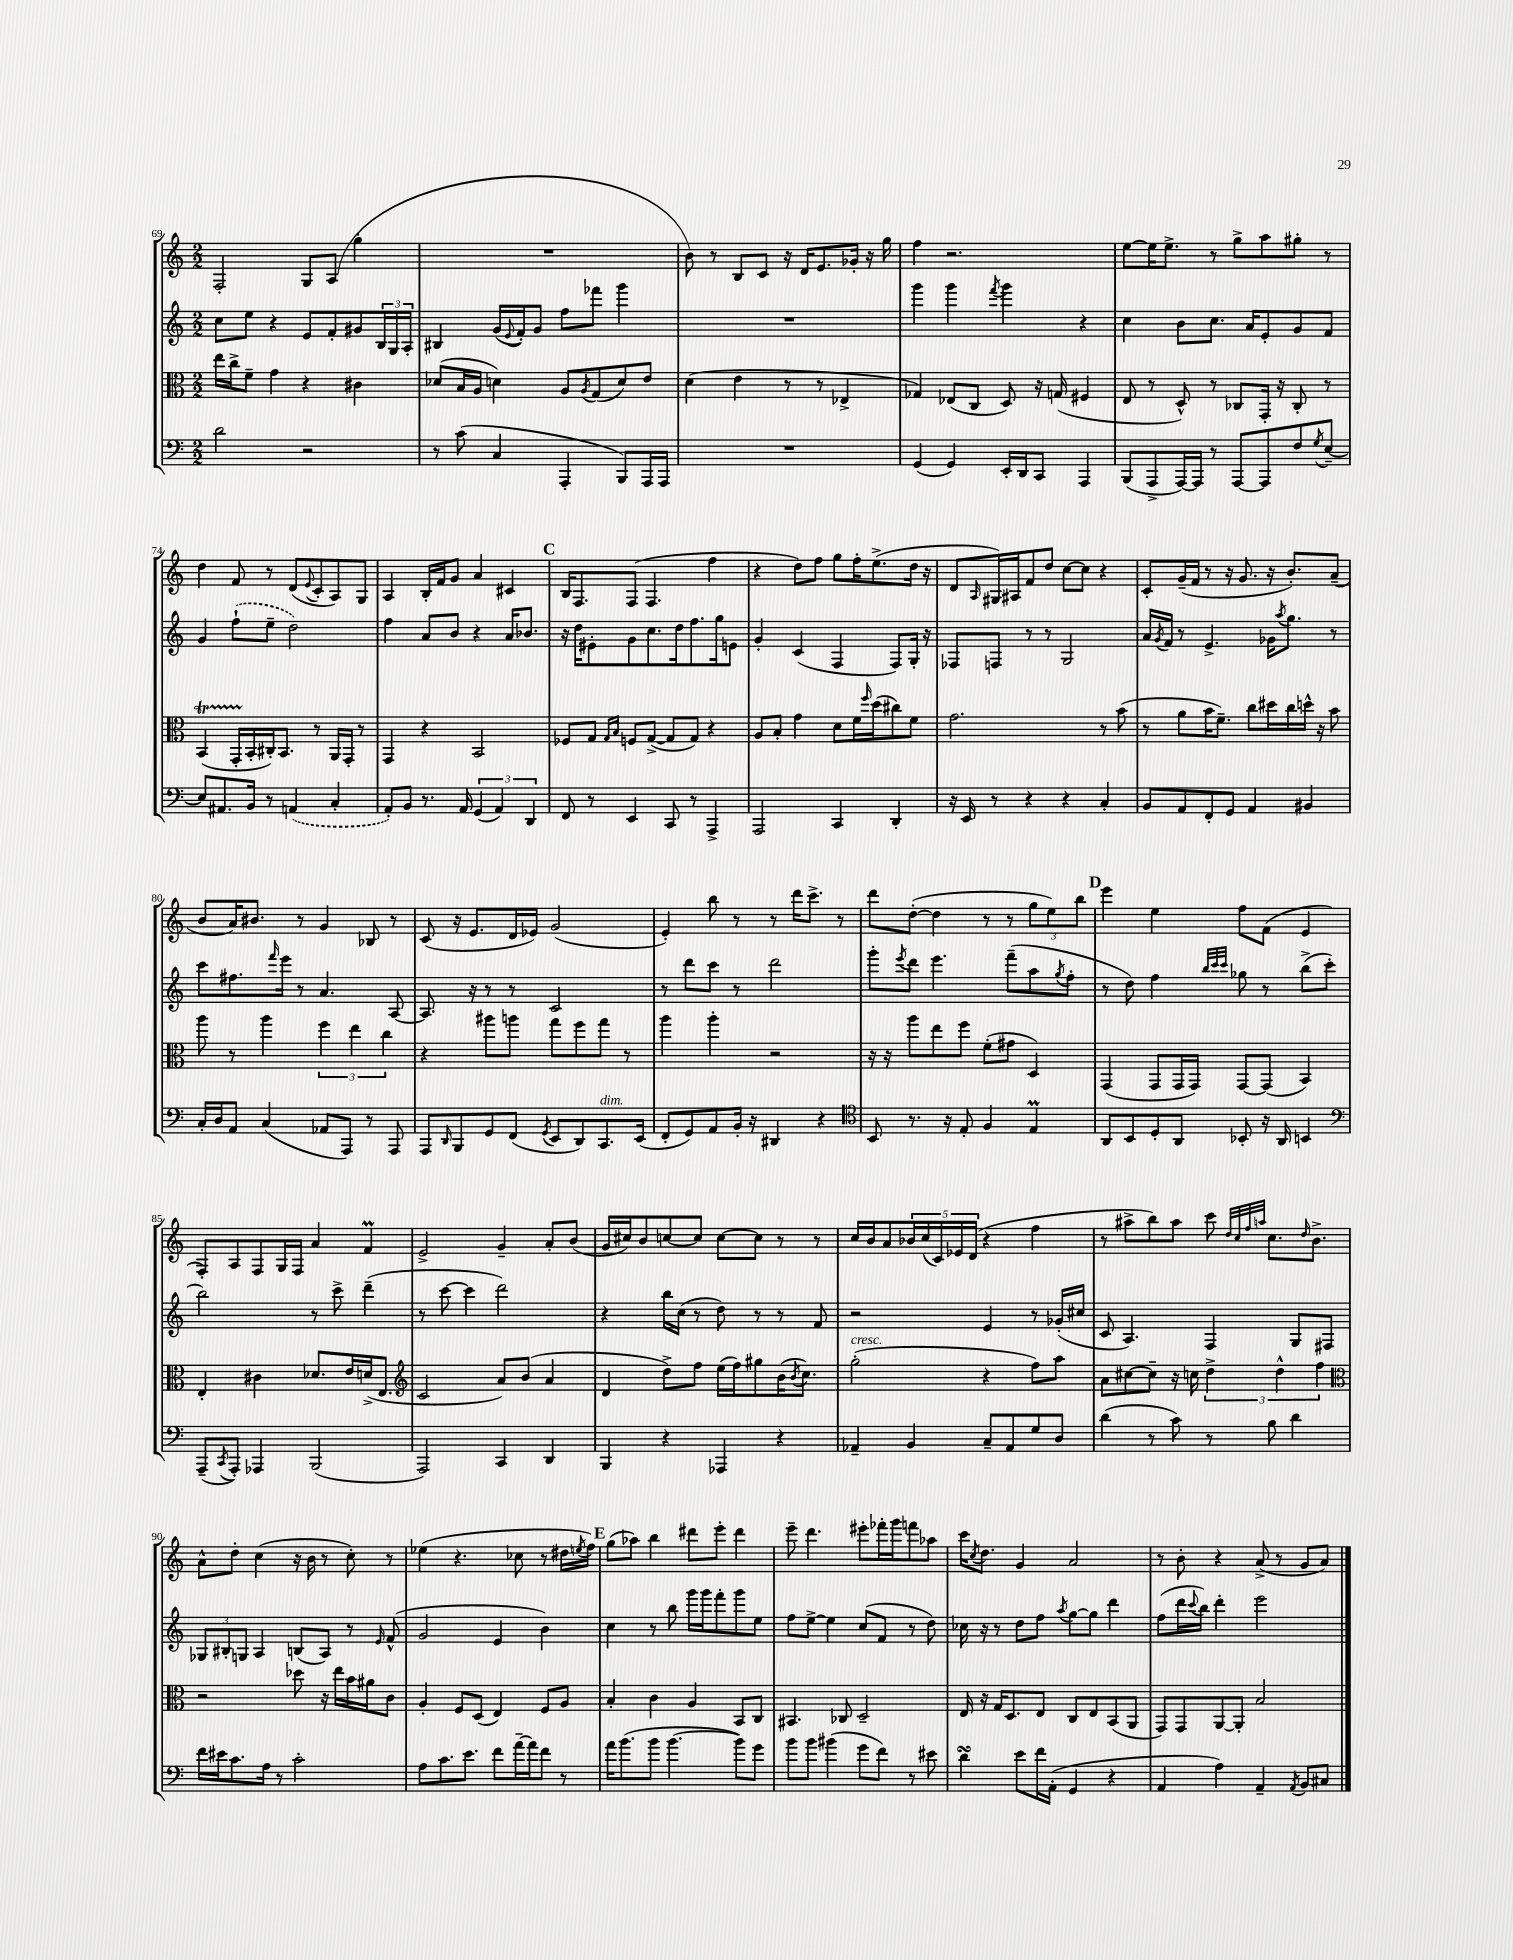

**kern	**kern	**kern	**kern
*staff4	*staff3	*staff2	*staff1
*clefF4	*clefC3	*clefG2	*clefG2
*k[]	*k[]	*k[]	*k[]
*M2/2	*M2/2	*M2/2	*M2/2
2d	16ee	8cc	2F'
.	16cc^	.	.
.	8f~	8ee	.
.	4g	4r	.
2r	4r	8e	8G
.	.	8f'	(8A
.	4c#	8g#	4gg'
.	.	24B	.
.	.	24G	.
.	.	24A'	.
=	=	=	=
8r	(8d-	4B#	1r
(8c	16B	.	.
.	16A	.	.
4C	4d)	(16g	.
.	.	8qqe	.
.	.	16f')	.
.	.	8g	.
4AAA'	8A	8ff	.
.	8qA	.	.
.	(8G	8fff-	.
8BBB)	8d)	4ggg	.
16AAA	8e	.	.
16AAA	.	.	.
=	=	=	=
1r	(4d	1r	8b)
.	.	.	8r
.	4e	.	8B
.	.	.	8c
.	8r	.	16r
.	.	.	16d
.	8r	.	8.e
.	4E-^	.	.
.	.	.	16g-'
.	.	.	16r
.	.	.	16gg
=	=	=	=
(4GG	4G-)	4ggg	4ff
4GG)	(8E-	4ggg	2.r
.	8C	.	.
.	.	8qfff	.
16EE'	8D)	4ggg	.
16DD	.	.	.
8CC	16r	.	.
.	(16G	.	.
4AAA	4F#	4r	.
=	=	=	=
(8BBB	8E	4cc	[8ee
8AAA^	8r	.	16ee]
.	.	.	8.ee^
[16AAA)	8D^^)	8b	.
16AAA]	.	.	.
8r	8r	8.cc	8r
[8AAA	8C-	.	8gg^
.	.	16a	.
8AAA]	16GG'	8e'	8aa
.	16r	.	.
8F	8C-'	8g	8gg#'
8qG	.	.	.
[8E~	8r	8f	8r
=	=	=	=
8E]	(4BB	4g	4dd
8.AA#	.	.	.
.	16GG'	(8ff`	8f
16BB	16BB'	.	.
8r	16C#')	8ee~	8r
.	8.BB	.	.
(4AA	.	2dd)	(8d
.	.	.	8qqe
.	8r	.	8c'
4C'	16AA	.	8A)
.	16GG'	.	.
.	8r	.	8G
=	=	=	=
8AA')	4GG	4ff	4A
8BB	.	.	.
8.r	4r	8a	16B'
.	.	.	16f
.	.	8b	8g
16AA	.	.	.
(6GG	2BB	4r	4a
6AA)	.	.	.
.	.	16a	4c#
.	.	8.b-	.
6DD	.	.	.
=	=	=	=
8FF	8F-	16r	16B
.	.	16dd	8.F
8r	8G	8e#'	.
.	16qqG	.	.
.	16qqB	.	.
4EE	8F	8g	(8F
.	([8G^	8.cc	4.F
8CC	8G]	.	.
.	.	16dd	.
8r	8G)	8.ff	.
4AAA^	4r	.	4ff
.	.	16gg	.
.	.	8e	.
=	=	=	=
2AAA	8A	4g'	4r
.	8B'	.	.
.	4g	(4c	8dd)
.	.	.	8ff
4CC	8d	4F	8gg
.	16f	.	16ff'
.	16qqff	.	.
.	(16dd	.	(8.ee^
4DD'	8cc#)	8F)	.
.	8f	16G'	16dd
.	.	16r	16r
=	=	=	=
16r	2.g	8F-	8d
16EE	.	.	.
.	.	.	16qqA
8r	.	8F	16G#)
.	.	.	16A#
4r	.	8r	8f
.	.	8r	8dd
4r	.	2G	[8cc
.	.	.	8cc]
4C'	8r	.	4r
.	(8b	.	.
=	=	=	=
8BB	8r	16a	8c'
.	.	8qg	.
.	.	16f	.
8AA	8a	8r	(16g~
.	.	.	16f
8FF'	16b	4.e^	8r
.	8.f~)	.	.
8GG	.	.	16r
.	.	.	8.g
4AA	8cc	.	.
.	16dd#	16g-	16r
.	.	8qaa	.
.	16cc	8.gg	8.b')
4BB#	16dd^^	.	.
.	16r	.	.
.	8b	8r	(8a~
=	=	=	=
16C'	8aa	8ccc	8b
16D	.	.	.
8AA	8r	8.ff#	16a)
.	.	.	8.b#
(4C	4aa	.	.
.	.	16qqfff	.
.	.	16eee	.
.	.	8r	8r
8AA-	6ff	4.a	4g
8AAA)	.	.	.
.	6ee	.	.
8r	.	.	8B-
.	6cc	.	.
8AAA	.	[8A	8r
=	=	=	=
8AAA	4r	8.A]	(8c
16qqDD	.	.	.
8BBB	.	.	16r
.	.	16r	8.e
8GG	8aa#	8r	.
(8FF	8aa	8r	16d
.	.	.	16e-)
8qGG	.	.	.
8EE	8gg	2c	(2g
8DD)	8ff	.	.
8.CC	8gg	.	.
.	8r	.	.
(16EE	.	.	.
=	=	=	=
8FF'	4aa	8r	4e')
8GG)	.	8ddd	.
8AA	4aa'	8ccc	8bb
16BB'	.	8r	8r
16r	.	.	.
4DD#	2r	2ddd	8r
.	.	.	16ddd
.	.	.	8.ccc^
4r	.	.	.
.	.	.	8r
=	=	=	=
*clefC4	*	*	*
8BB	16r	8ggg'	8ddd
.	16r	.	.
.	.	8qeee	.
8.r	8aa	8ddd	([8dd'
.	8ee	4.eee	4dd]
16r	.	.	.
8E'	8ff	.	.
4F	(8f'	.	8r
.	8g#	(8fff~	8r
4E	4D)	8aa	12gg
.	.	.	12ee)
.	.	8qgg	.
.	.	8ff'	.
.	.	.	12bb
=	=	=	=
8AA	(4GG	8r	4eee
8BB	.	8dd)	.
8D'	8GG	4ff	4ee
8AA	16GG	.	.
.	16GG)	.	.
.	.	32qqbb	.
.	.	32qqccc	.
.	.	32qqccc	.
8BB-'	[8GG	8gg-	8ff
16r	(8GG]	8r	(8f
16AA	.	.	.
4BB	4BB)	(8bb^	4e
.	.	8ccc'	.
=	=	=	=
*clefF4	*	*	*
(8AAA~	4E'	2bb)	8F')
8qCC	.	.	.
8AAA')	.	.	8A
4AAA-	4c#	.	8F
.	.	.	16G
.	.	.	16F
(2BBB	8.d-	8r	4a
.	.	8ccc^	.
.	16e	.	.
.	(16d^	(4ddd~	4f
.	8.E	.	.
=	=	=	=
*	*clefG2	*	*
2AAA)	2c	8r	2e^
.	.	[8ccc	.
.	.	4ccc]	.
4CC	8a)	2ddd)	4g~
.	(8b	.	.
4DD	4a	.	8a'
.	.	.	(8b
=	=	=	=
4BBB	4d	4r	16g
.	.	.	16cc#)
.	.	.	8b
4r	8dd^)	16bb	[8cc
.	.	(16cc	.
.	8ff	8r	8cc]
4AAA-	(16ee	8dd)	[8cc
.	16ff)	.	.
.	8gg#	8r	8cc]
4r	(16b	8r	8r
.	8qb	.	.
.	8.cc)	.	.
.	.	8f	8r
=	=	=	=
4AA-~	(2gg'	2r	16cc
.	.	.	16b
.	.	.	8a
4BB	.	.	20b-
.	.	.	(20cc
.	.	.	20c)
.	.	.	20e-
.	.	.	(20d
8C~	4r	4e	4r
8AA-	.	.	.
8G	8ff)	8r	4ff
8D	8aa	(16g-'	.
.	.	16cc#	.
=	=	=	=
(4d	8a	8c	8r
.	[8cc#	4.A)	8aa#^
8r	8cc#~]	.	8bb)
8c)	16r	.	8aa#
.	16cc	.	.
8r	6dd^	4F	8ccc
.	.	.	32qqdd
.	.	.	32qqcc
.	.	.	32qqff
.	.	.	32qqaa
8B	.	.	8.cc
.	6dd^^	.	.
4d	.	8G	.
.	.	.	16qqdd
.	.	.	8.b^
.	6ff	.	.
.	.	8F#	.
=	=	=	=
*	*clefC3	*	*
16f	2r	12G-	8a^^
16e#	.	.	.
.	.	12B#'	.
8.c	.	.	8dd'
.	.	12G	.
.	.	4A	(4cc
16A	.	.	.
8r	.	.	.
2c'	8dd-	(8B	16r
.	.	.	16b
.	16r	8A)	8r
.	16ee	.	.
.	16b	8r	8cc')
.	16a#	.	.
.	.	16qqe	.
.	8c	(8f^^	8r
=	=	=	=
8A	4A'	2g	(4ee-
8.c	.	.	.
.	8F	.	4.r
8.e	.	.	.
.	(8D	.	.
8f	4E)	4e	.
[16a~	.	.	8cc-
16a]	.	.	.
8f	8F	4b)	8r
8r	8A	.	16dd#
.	.	.	8qee
.	.	.	16ff)
=	=	=	=
16a	4B'	4cc	(8gg
(8.b	.	.	.
.	.	.	8aa-)
8b	4c	8r	4bb
[4.b	.	8bb	.
.	4A	16ggg	8ddd#
.	.	16ggg	.
.	.	8fff'	8eee'
8b])	8BB	8ggg	4ddd#
8g	8C	8ee	.
=	=	=	=
8b	4.BB#	8ff	8eee~
8b	.	[8ee^	4.ddd
(4b#	.	4ee]	.
.	8C-	.	.
8g	2D~	(8cc	8eee#'
8f)	.	8f	16fff-'
.	.	.	16ggg
8r	.	8r	8fff
8e#	.	8dd)	8aa-
=	=	=	=
4d	16E	16cc-	16ccc
.	.	.	8qcc
.	16r	16r	8.dd
.	16G	8r	.
.	8.D	.	.
8e	.	8dd	4g
16f	8E	8ff	.
(16AA'	.	.	.
.	.	8qaa	.
4GG	8C	[8gg	2a
.	8E	8gg]	.
4r	(8BB	4ddd	.
.	8AA	.	.
=	=	=	=
4AA	8GG)	(8ff	8r
.	8GG	16ddd	8b'
.	.	8qqccc	.
.	.	16bb)	.
4A)	[8AA	4ddd'	4r
.	8AA']	.	.
4AA~	2B	2eee	(8a^
.	.	.	8r
8qAA	.	.	.
8BB	.	.	8g
8C#	.	.	8a)
==	==	==	==
*-	*-	*-	*-
